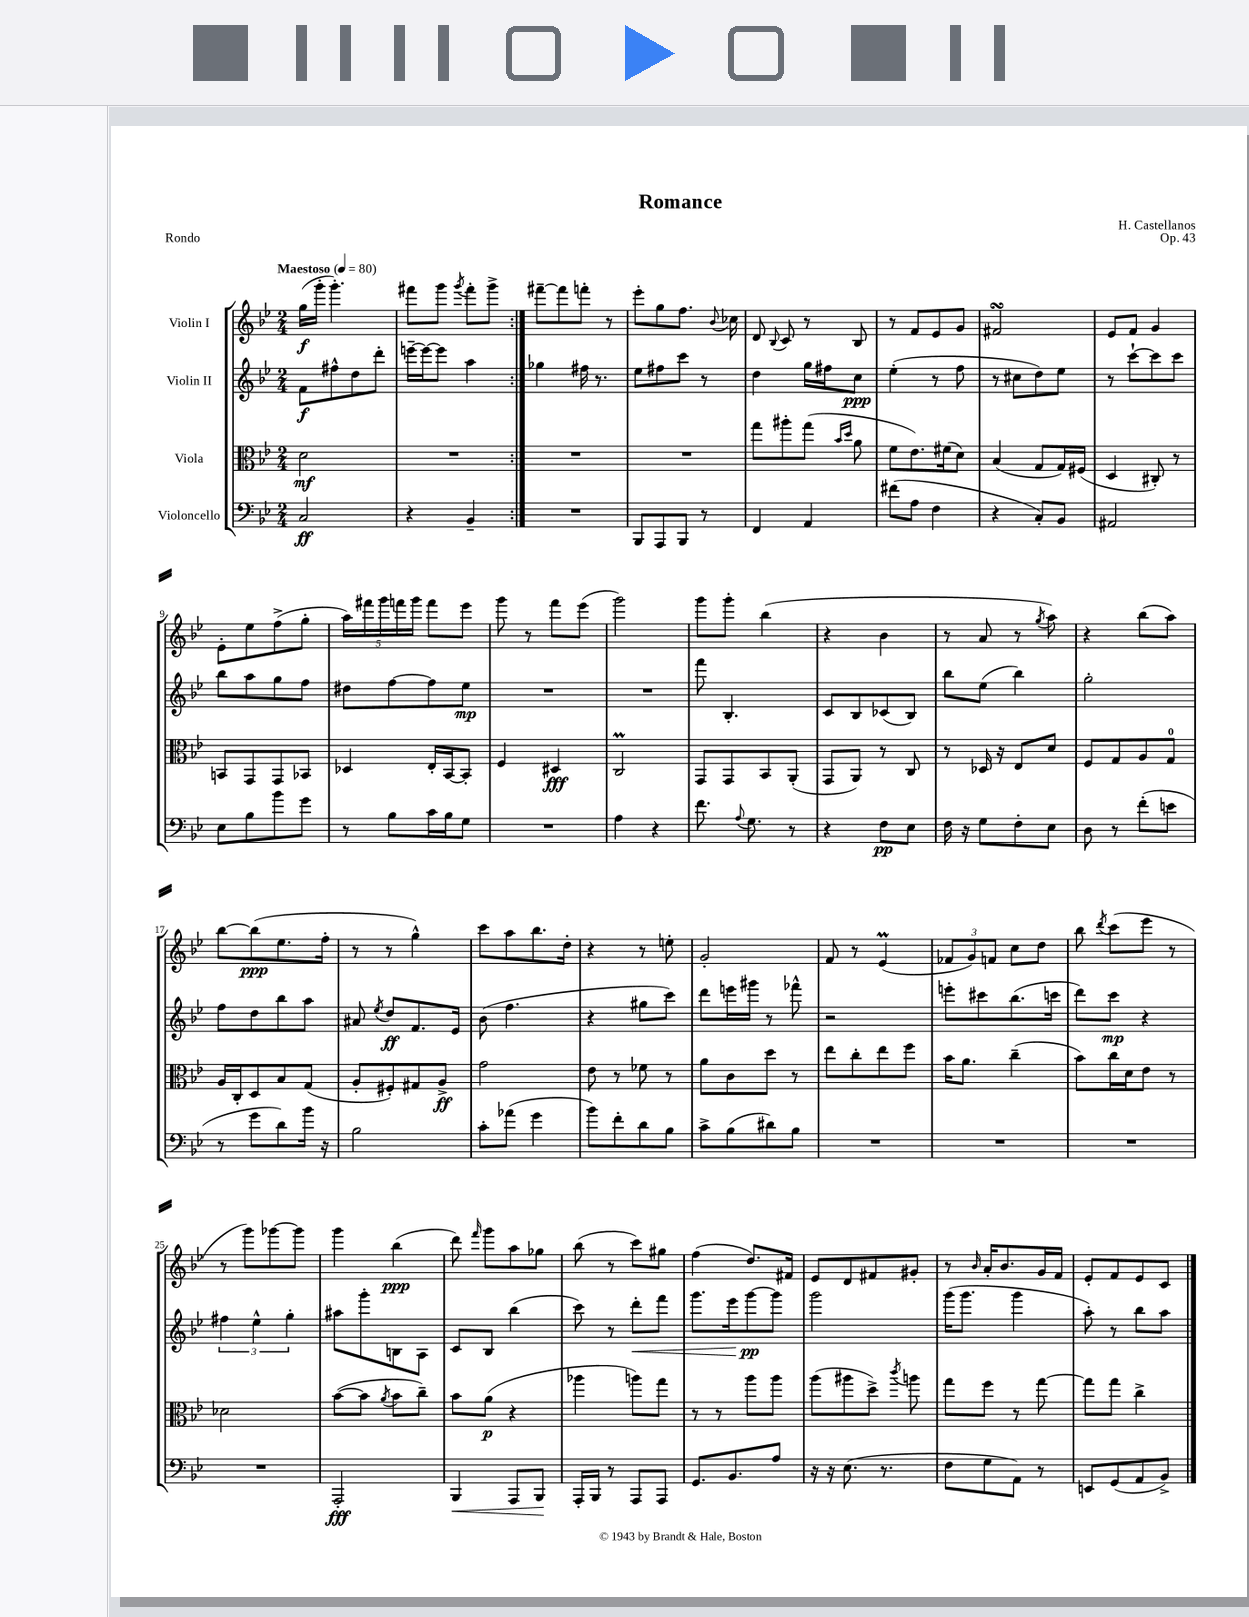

**kern	**kern	**kern	**kern
*staff4	*staff3	*staff2	*staff1
*clefF4	*clefC3	*clefG2	*clefG2
*k[b-e-]	*k[b-e-]	*k[b-e-]	*k[b-e-]
*M2/4	*M2/4	*M2/4	*M2/4
*MM80	*MM80	*MM80	*MM80
2C	2d	8f	(16gg
.	.	.	16ggg'
.	.	8ff#^^	4.ggg')
.	.	8dd	.
.	.	8ddd'	.
=	=	=	=
4r	2r	[16eee~	8fff#
.	.	16eee_	.
.	.	8eee]	8ggg
.	.	.	8qggg
4BB-~	.	4aa	8fff#'
.	.	.	8ggg^
=:|!	=:|!	=:|!	=:|!
2r	2r	4gg-	[8fff#~
.	.	.	8fff#]
.	.	16ff#	8fff'
.	.	8.r	.
.	.	.	8r
=	=	=	=
8BBB-	2r	8ee-	8eee-'
8AAA	.	8ff#	8gg
8BBB-	.	8ccc	8.ff
8r	.	8r	.
.	.	.	8qqb-
.	.	.	16cc-
=	=	=	=
4FF	8gg	4dd	8d
.	.	.	8qqB-
.	8aa#'	.	8c
4AA	(8gg	16gg	8r
.	.	16ff#	.
.	16qqb-	.	.
.	16qqdd	.	.
.	8a	8cc	8B-
=	=	=	=
(8f#	8f	(4ee-'	8r
8A	8.e-)	.	8f
4F	.	8r	8e-
.	(16f#	.	.
.	8d)	8ff	8g
=	=	=	=
4r	(4B-	8r	2f#
.	.	8cc#	.
8C')	8G	8dd)	.
8BB-	16G)	8ee-	.
.	(16F#	.	.
=	=	=	=
2AA#	4D	8r	8e-
.	.	[8ccc`	8f
.	8C#')	8ccc]	4g
.	8r	8ccc	.
=	=	=	=
8E-	8BB	8bb-	8e-'
8B-	8GG	8aa	8ee-
8b-	8GG	8gg	(8ff^
8g	8BB-	8ff	8gg'
=	=	=	=
8r	4D-	8dd#	20aa)
.	.	.	20fff#
.	.	.	20ggg
8B-	.	[8ff	.
.	.	.	20fff
.	.	.	20ggg
16c	16E-'	8ff]	8fff
16B-	[16BB-	.	.
8G	8BB-']	8ee-	8eee-
=	=	=	=
2r	4F	2r	8ggg
.	.	.	8r
.	4D#	.	8fff
.	.	.	(8eee-
=	=	=	=
4A	2C	2r	2ggg)
4r	.	.	.
=	=	=	=
8.f	8GG	8fff	8ggg
.	8GG	4.B-'	8ggg'
8qqA	.	.	.
8.G	.	.	.
.	8BB-	.	(4bb-
8r	(8AA'	.	.
=	=	=	=
4r	8GG	8c	4r
.	8AA)	8B-	.
8F	8r	(8c-	4b-
8E-	8C	8B-)	.
=	=	=	=
16F	8r	8bb-	8r
16r	.	.	.
8G	16D-	(8ee-	8a
.	16r	.	.
8F'	8E-	4bb-)	8r
.	.	.	8qgg
8E-	8d	.	8aa)
=	=	=	=
8D	8F	2gg'	4r
8r	8G	.	.
(8f'	8A	.	(8bb-
8e	8G	.	8aa)
=	=	=	=
8r	16A	8ff	[8bb-
.	16C'	.	.
8g	8D	8dd	(8bb-]
8d)	8B-	8bb-	8.ee-
16b-	(8G	8aa	.
16r	.	.	16ff'
=	=	=	=
2B-	8A'	8a#	8r
.	.	8qee-	.
.	8F#')	8dd	8r
.	8G#	8.f	4gg^^)
.	8A^	.	.
.	.	16e-	.
=	=	=	=
8c'	2g	(8b-	8ccc
(8a-	.	4.ff	8aa
4g	.	.	8.bb-
.	.	.	16dd'
=	=	=	=
8b-)	8e-	4r	4r
8f'	8r	.	.
8d	8f-	8gg#	8r
8B-	8r	8ccc)	8ee'
=	=	=	=
8c^	8a	8ddd	2g'
(8B-	8c	16eee	.
.	.	16ggg#	.
8d#)	8dd	8r	.
8B-	8r	8fff-^^	.
=	=	=	=
2r	8ee-	2r	8f
.	8cc'	.	8r
.	8ee-	.	(4e-
.	8ff	.	.
=	=	=	=
2r	16b-	8eee'	12f-
.	8.a	.	.
.	.	.	12g)
.	.	8ccc#	.
.	.	.	12f
.	(4cc~	(8.bb-	8cc
.	.	.	8dd
.	.	16ccc	.
=	=	=	=
2r	8b-)	8ddd)	8bb-
.	.	.	8qddd
.	16cc	8ccc	(8ccc
.	16d	.	.
.	8e-	4r	8eee-
.	8r	.	8r
=	=	=	=
2r	2d-	6ff#	8r
.	.	.	8ggg)
.	.	6ee-^^	.
.	.	.	[8ggg-
.	.	6gg'	.
.	.	.	8ggg-]
=	=	=	=
2AAA'	([8b-	8aa#	4ggg
.	8b-]	8ggg'	.
.	8qa	.	.
.	8b-	8B	(4bb-
.	8cc~)	8A	.
=	=	=	=
4BBB-	8b-	8c	8ddd)
.	.	.	16qqfff
.	(8a	8B-	8ggg
8AAA	4r	(4bb-	8aa
8BBB-	.	.	8gg-
=	=	=	=
16AAA'	4aa-	8ccc)	(8bb-
16BBB-	.	.	.
8r	.	8r	8r
8AAA	8aa)	8ddd'	8ccc)
8AAA	8gg	8fff	8gg#
=	=	=	=
8.GG	8r	8.ggg	(4ff
.	8r	.	.
8.BB-	.	16eee-	.
.	8aa	[8ggg	8.dd)
8A	8aa	8ggg]	.
.	.	.	16f#
=	=	=	=
16r	(8aa	2ggg	8e-
16r	.	.	.
(8.E-	8aa#	.	8d
.	8dd^)	.	8f#
8.r	.	.	.
.	8qccc	.	.
.	8aa	.	8g#'
=	=	=	=
8F	8gg	(16ggg	8r
.	.	8.ggg	.
.	.	.	16qqb-
8G	8ff	.	16a'
.	.	.	8.b-
8AA)	8r	4ggg	.
8r	[8gg	.	16g
.	.	.	16f
=	=	=	=
8EE	8gg]	8aa')	8e-'
(8GG	8gg	8r	8f
8AA	4cc^	8bb-	8e-
8BB-^)	.	8aa	8c
==	==	==	==
*-	*-	*-	*-
